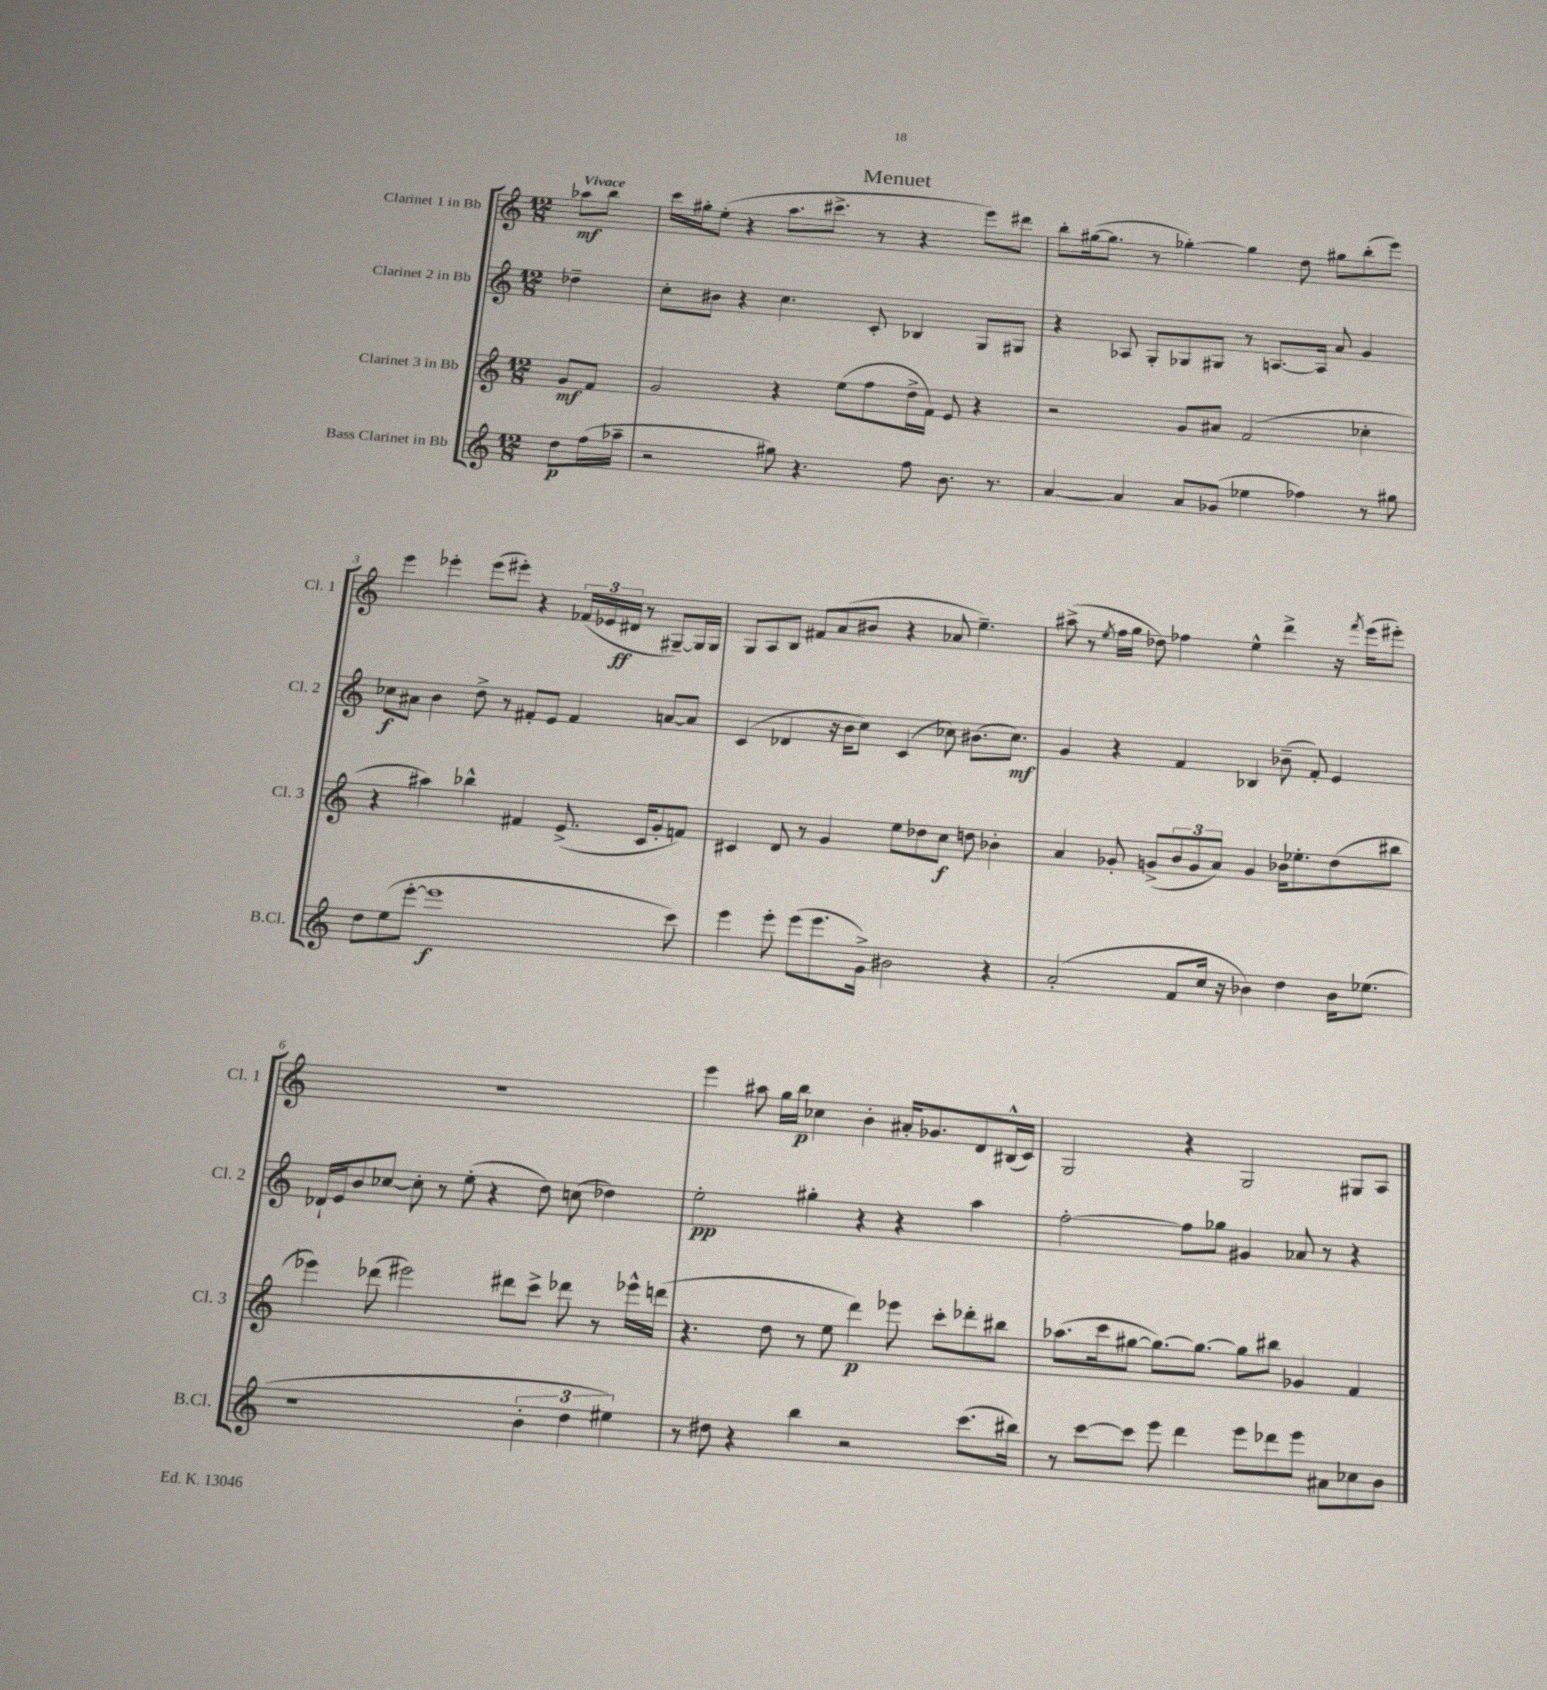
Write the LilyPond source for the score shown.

\header { title = "Menuet" }
<<
\new StaffGroup <<
\new Staff = "s0" \with { instrumentName = "Clarinet 1 in Bb" shortInstrumentName = "Cl. 1" } {
    \clef treble \key c \major \numericTimeSignature \time 12/8 \partial 4 \tempo "Vivace"
    aes''8\mf b''8 |
    c'''16 gis''16-. e''8-.( r4 a''8. cis'''8.-> r8 r4 e'''8) dis'''8 |
    b''8-. gis''16~( gis''8. r8 ges''4~-.) ges''4 d''8 gis''8 b''8-.( e'''8) |
    e'''4 ees'''4-. ees'''8( eis'''8-.) r4 \tuplet 3/2 { fes'16( ees'16 dis'16\ff } r8 gis8~--) gis16 gis16 |
    g8 a8 b8 fis'8 a'8( bis'8 r4 aes'8 e''4.--) |
    ais''8->( r8 \acciaccatura { e''8 } f''16 g''16 des''8) fes''4 e''4-^ d'''4-> r16 \acciaccatura { f'''8 } e'''16( eis'''8-.) |
    R1. |
    e'''4 ais''8 g''16 b''16\p ces''4 b'4-. ais'16-. ges'8. d'8 bis16-^( c'16) |
    g2 r4 g2 gis8 a8 \bar "|." |
}
\new Staff = "s1" \with { instrumentName = "Clarinet 2 in Bb" shortInstrumentName = "Cl. 2" } {
    \clef treble \key c \major \numericTimeSignature \time 12/8 \partial 4
    des''4-- |
    c''8-. bis'8 r4 c''4. c'8-. bes4 g8 gis8 |
    r4 aes8 g8-. ges8 gis8 r8 a8.~ a16 a'8 g'4 |
    ces''8\f ais'8 b'4 d''8-> r8 fis'8-. e'8 fis'4 a'8~ a'8 |
    c'4( des'4 r16 b'16 c''8) c'4( ces''8) bis'8.( ces''8.\mf) |
    g'4 r4 f'4 bes4 bes'8--( f'8-.) e'4 |
    des'16-! e'16 b'8 ces''8~ ces''8-. r8 e''8-.( r4 d''8) c''8( des''4) |
    e''2-.\pp gis''4-. r4 r4 a''4 |
    f''2~-. f''8 ges''8 gis'4 aes'8 r8 r4 \bar "|." |
}
\new Staff = "s2" \with { instrumentName = "Clarinet 3 in Bb" shortInstrumentName = "Cl. 3" } {
    \clef treble \key c \major \numericTimeSignature \time 12/8 \partial 4
    g'8\mf f'8 |
    g'2 r4 e''8( f''8 d''16-> f'16) e'8 r4 |
    r2 g'8 ais'8 f'2( ces''4-. |
    r4 ais''4) bes''4-^ fis'4 e'8.->( c'16 g'8-. f'8) |
    cis'4 d'8 r8 g'4 e''8 des''8 c''8\f d''8 bes'4-. |
    a'4 ges'8-. g'8->( \tuplet 3/2 { b'8 g'8 a'8) } g'4 bes'16 ees''8.-. d''8( bis''8 |
    ees'''4) des'''8( eis'''2) dis'''8 c'''8-> des'''8 r8 ees'''16-^ d'''16( |
    r4. d''8 r8 e''8 d'''4\p) ees'''8 c'''8-. des'''8-. bis''8 |
    aes''8.( c'''16 gis''8~ gis''8.~) gis''8.~ gis''8 bis''8 ges'4 f'4 \bar "|." |
}
\new Staff = "s3" \with { instrumentName = "Bass Clarinet in Bb" shortInstrumentName = "B.Cl." } {
    \clef treble \key c \major \numericTimeSignature \time 12/8 \partial 4
    d''8\p f''16( aes''16-- |
    r2 gis''8) r4. f''8 b'8. r8. |
    a'4~ a'4 a'8 ges'8( ees''4 fes''4) r8 gis''8 |
    d''8 e''8( e'''8~-. e'''1\f c'''8) |
    e'''4 e'''8-. e'''8( e'''8. g'16->) bis'2 r4 |
    a'2-.( f'8 c''16 r16 bes'4) d''4 bes'16 ees''8.( |
    r1 \tuplet 3/2 { b'4-. d''4 eis''4) } |
    r8 dis''8 r4 b''4 r2 c'''8.( bis''16) |
    r8 c'''8~ c'''8 e'''8 d'''4 e'''8 des'''8 e'''8 ais'8 ces''8 b'8 \bar "|." |
}
>>
>>
